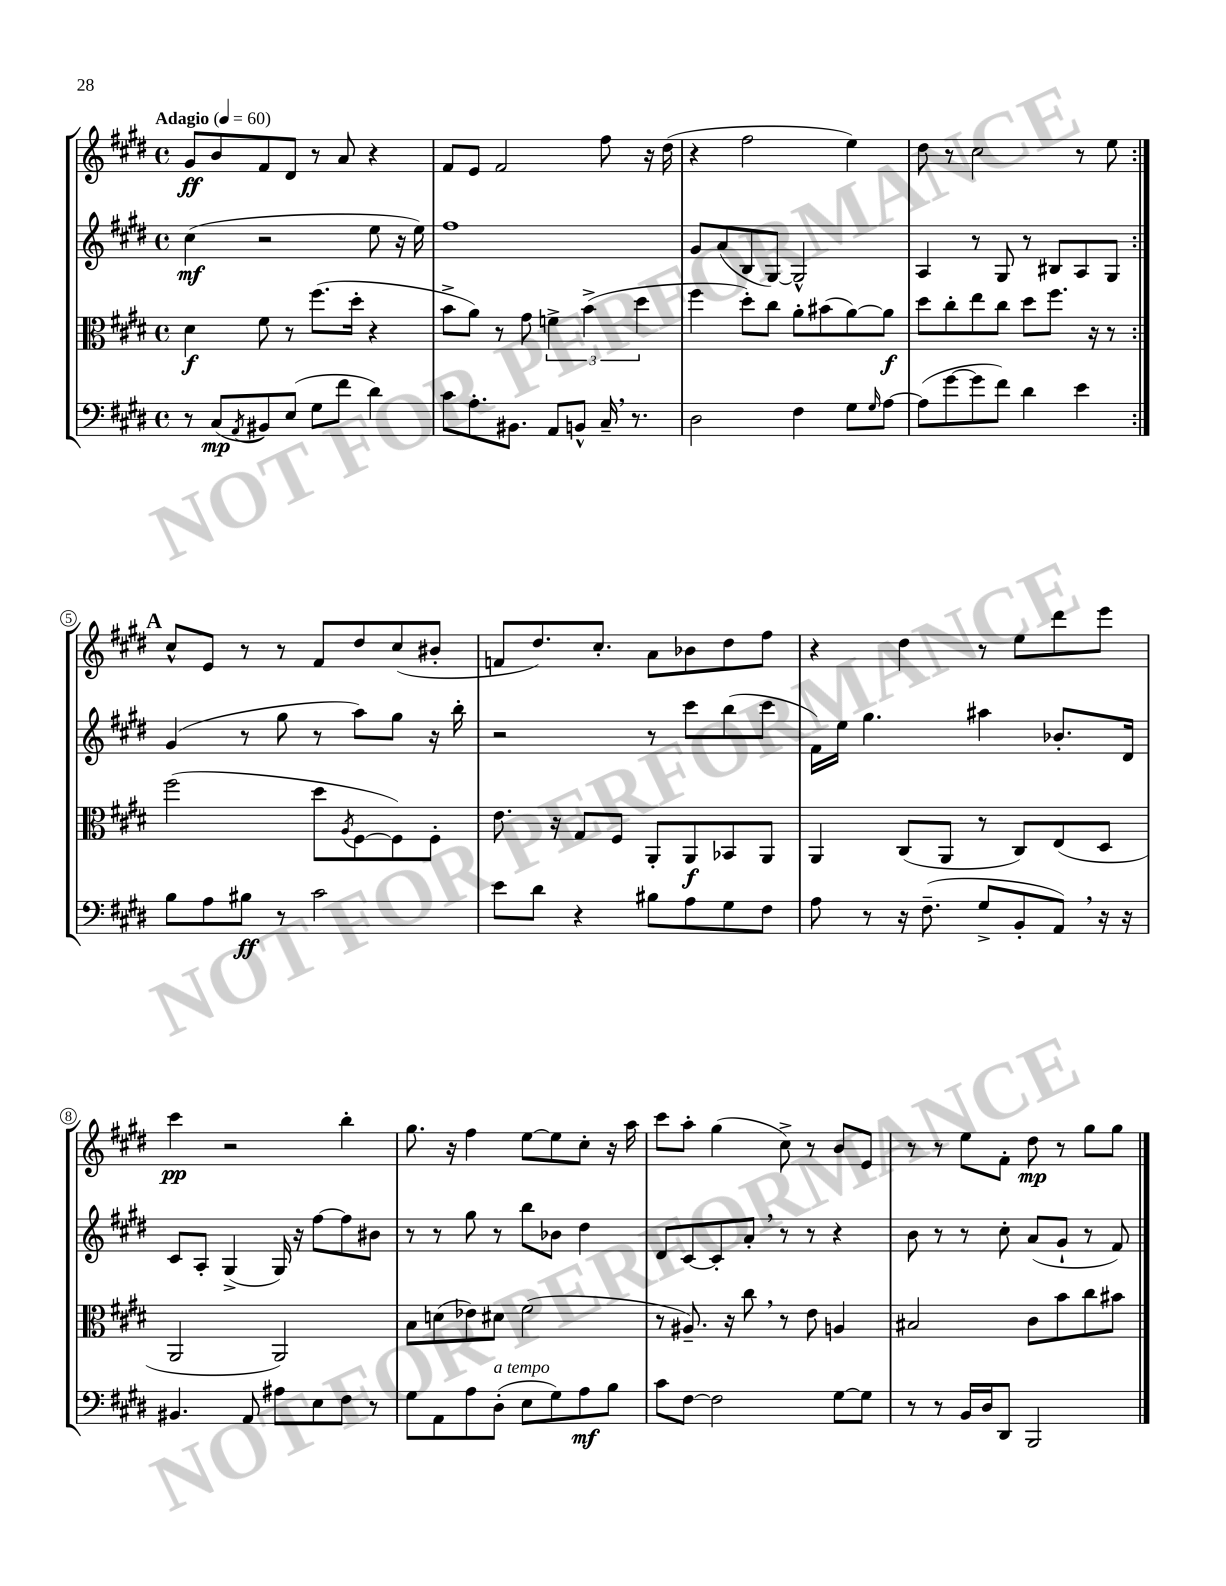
<<
\new StaffGroup <<
\new Staff = "s0" {
    \clef treble \key e \major \defaultTimeSignature \time 4/4 \tempo "Adagio" 4 = 60
    \repeat volta 2 { gis'8\ff b'8 fis'8 dis'8 r8 a'8 r4 |
    fis'8 e'8 fis'2 fis''8 r16 dis''16( |
    r4 fis''2 e''4) |
    dis''8 r8 cis''2 r8 e''8 | }
    \mark \markup { \bold "A" } cis''8-^ e'8 r8 r8 fis'8 dis''8 cis''8( bis'8-. |
    f'8 dis''8.) cis''8.-. a'8 bes'8 dis''8 fis''8 |
    r4 dis''4 r8 e''8 dis'''8 e'''8 |
    cis'''4\pp r2 b''4-. |
    gis''8. r16 fis''4 e''8~ e''8 cis''8-. r16 a''16 |
    cis'''8 a''8-. gis''4( cis''8->) r8 b'8 e'8 |
    r8 r8 e''8 fis'8-. dis''8\mp r8 gis''8 gis''8 \bar "|." |
}
\new Staff = "s1" {
    \clef treble \key e \major \defaultTimeSignature \time 4/4
    \repeat volta 2 { cis''4\mf( r2 e''8 r16 e''16) |
    fis''1 |
    gis'8 a'8( b8 gis8~) gis2-^ |
    a4 r8 gis8 r8 bis8 a8 gis8 | }
    \mark \markup { \bold "A" } gis'4( r8 gis''8 r8 a''8) gis''8 r16 b''16-. |
    r2 r8 cis'''8 b''8( cis'''8 |
    fis'16) e''16 gis''4. ais''4 bes'8.-. dis'16 |
    cis'8 a8-. gis4->( gis16) r16 fis''8~ fis''8 bis'8 |
    r8 r8 gis''8 r8 b''8 bes'8 dis''4 |
    dis'8 cis'8~ cis'8-. a'8-. \breathe r8 r8 r4 |
    b'8 r8 r8 cis''8-. a'8( gis'8-! r8 fis'8) \bar "|." |
}
\new Staff = "s2" {
    \clef alto \key e \major \defaultTimeSignature \time 4/4
    \repeat volta 2 { dis'4\f fis'8 r8 fis''8.( dis''16-. r4 |
    b'8-> a'8) r8 gis'8 \tuplet 3/2 { f'4-> b'4->( dis''4 } |
    fis''4 dis''8-.) cis''8 a'8-. bis'8( a'8~) a'8\f |
    dis''8 cis''8-. e''8 cis''8 dis''8 fis''8. r16 r8 | }
    \mark \markup { \bold "A" } fis''2( dis''8 \acciaccatura { a8 } fis8~ fis8) fis8-. |
    e'8. r16 gis8 fis8 a,8-. a,8\f bes,8 a,8 |
    a,4 cis8( a,8 r8 cis8) e8( dis8 |
    a,2 a,2) |
    b8 d'8( ees'8) dis'8 fis'2( |
    r8 ais8.--) r16 cis''8 \breathe r8 e'8 a4 |
    bis2 cis'8 b'8 cis''8 bis'8 \bar "|." |
}
\new Staff = "s3" {
    \clef bass \key e \major \defaultTimeSignature \time 4/4
    \repeat volta 2 { r8 cis8\mp( \acciaccatura { a,8 } bis,8) e8( gis8 fis'8 dis'4) |
    cis'8 a8.-. bis,8. a,8 b,8-^ cis16-- \breathe r8. |
    dis2 fis4 gis8 \grace { gis16 } a8~ |
    a8( gis'8~ gis'8 fis'8) dis'4 e'4 | }
    \mark \markup { \bold "A" } b8 a8 bis8\ff r8 cis'2 |
    e'8 dis'8 r4 bis8 a8 gis8 fis8 |
    a8 r8 r16 fis8.--( gis8-> b,8-. a,8) \breathe r16 r16 |
    bis,4. a,8 ais8 e8 fis8 r8 |
    gis8 a,8 a8 dis8-.^\markup { \italic "a tempo" }( e8 gis8) a8\mf b8 |
    cis'8 fis8~ fis2 gis8~ gis8 |
    r8 r8 b,16 dis16 dis,8 b,,2 \bar "|." |
}
>>
>>
\layout { \context { \Score \override BarNumber.stencil = #(make-stencil-circler 0.1 0.3 ly:text-interface::print) } }
